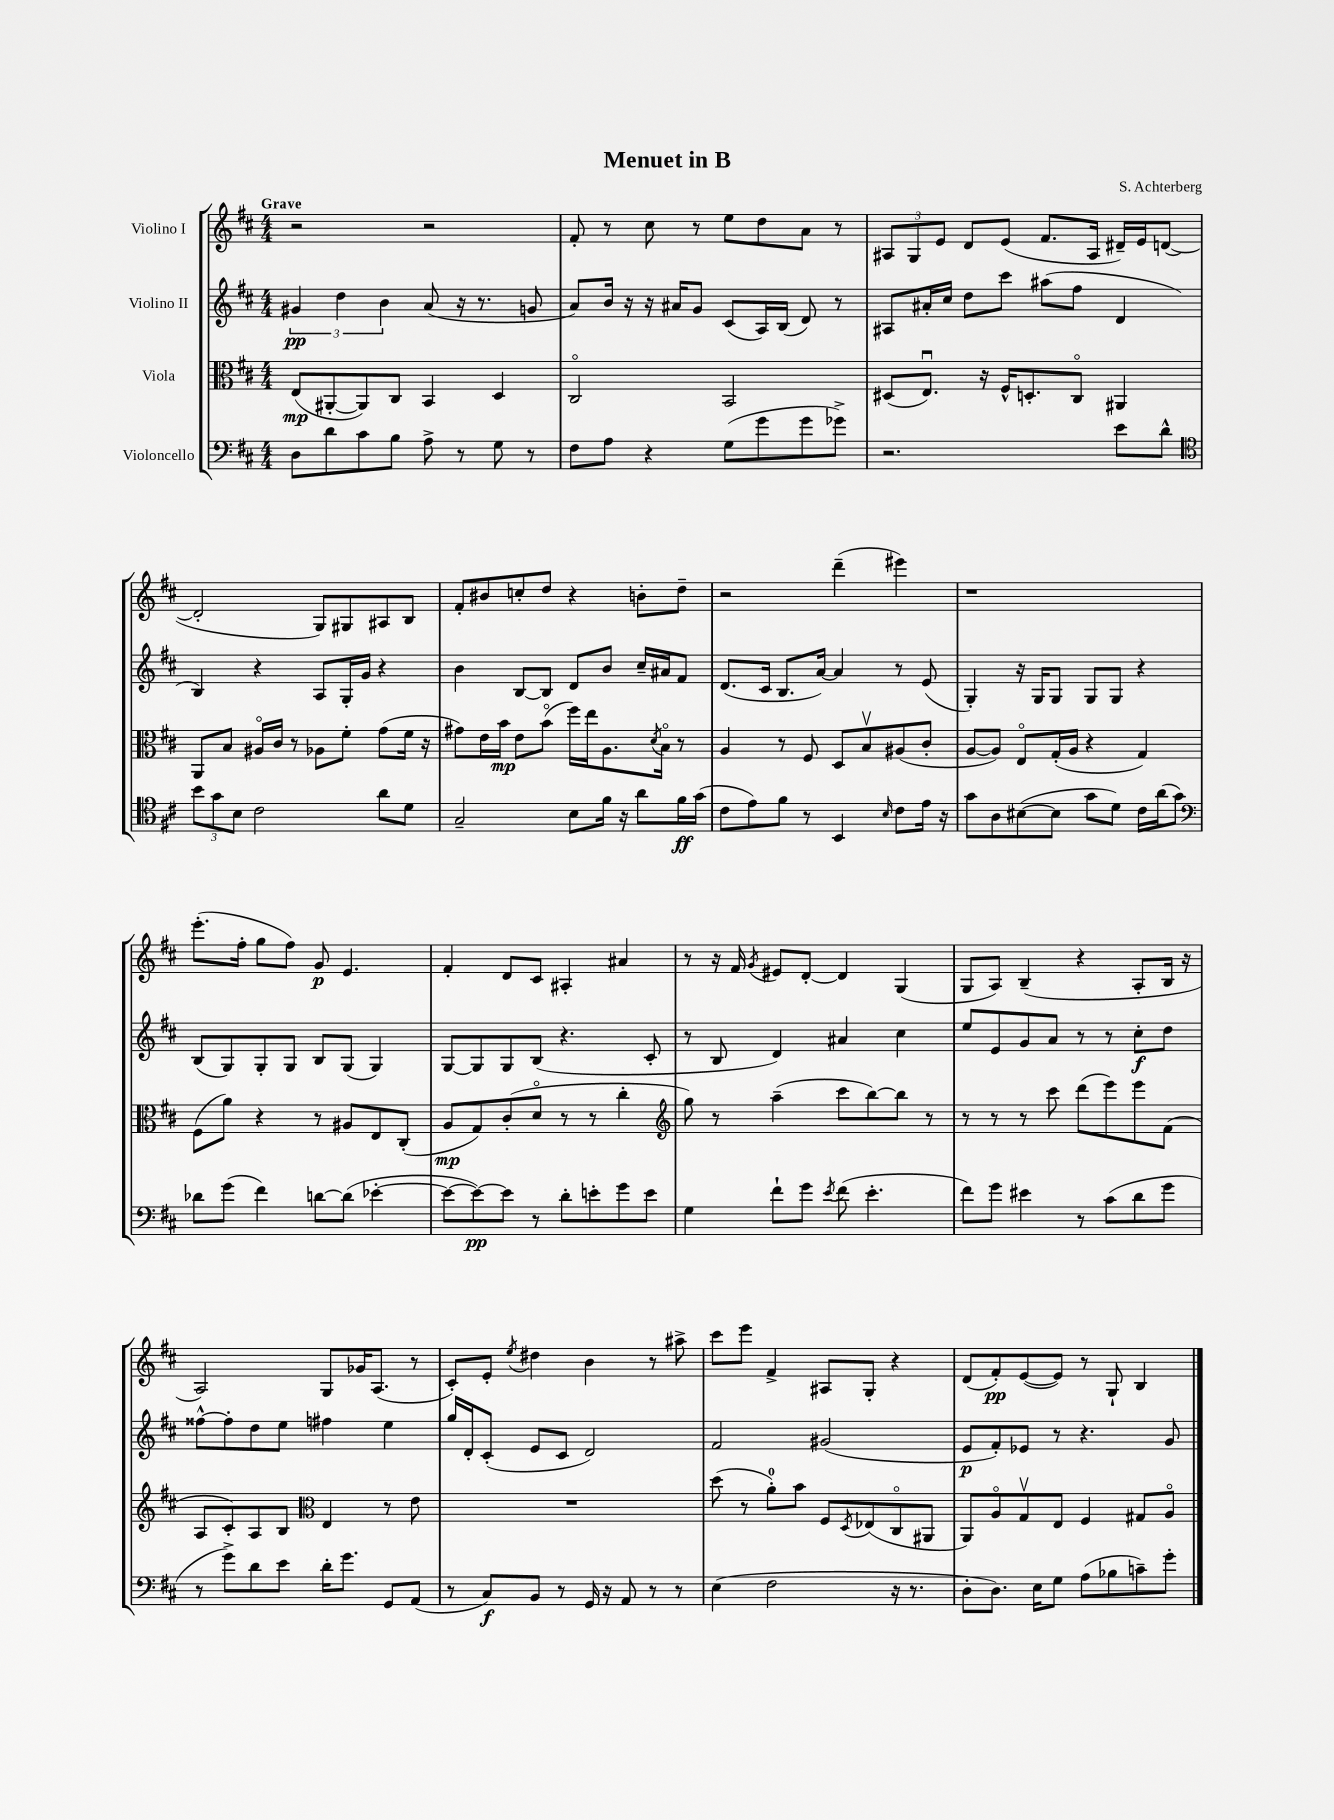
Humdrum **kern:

**kern	**dynam	**kern	**dynam	**kern	**dynam	**kern	**dynam
*part4	*part4	*part3	*part3	*part2	*part2	*part1	*part1
*staff4	*staff4	*staff3	*staff3	*staff2	*staff2	*staff1	*staff1
*I"Violoncello	*	*I"Viola	*	*I"Violino II	*	*I"Violino I	*
*clefF4	*	*clefC3	*	*clefG2	*	*clefG2	*
*k[f#c#]	*	*k[f#c#]	*	*k[f#c#]	*	*k[f#c#]	*
*M4/4	*	*M4/4	*	*M4/4	*	*M4/4	*
=1	=1	=1	=1	=1	=1	=1	=1
!	!	!	!	!	!	!LO:TX:a:B:t=Grave	!
8D\L	.	(8E/L	mp	6g#X/	pp	2r	.
8d\	.	[8AA#X'/	.	.	.	.	.
.	.	.	.	6dd\	.	.	.
8c#\	.	8AA#/])	.	.	.	.	.
.	.	.	.	6b\	.	.	.
8B\J	.	8C#/J	.	.	.	.	.
8A^\	.	4BB/	.	(8a/	.	2r	.
8r	.	.	.	16r	.	.	.
.	.	.	.	8.r	.	.	.
8G\	.	4D/	.	.	.	.	.
8r	.	.	.	8gn/	.	.	.
=2	=2	=2	=2	=2	=2	=2	=2
8F#\L	.	2C#/	.	8a/L)	.	8f#'/	.
8A\J	.	.	.	16b/Jk	.	8r	.
.	.	.	.	16r	.	.	.
4r	.	.	.	16r	.	8cc#\	.
.	.	.	.	16a#X/KL	.	.	.
.	.	.	.	8g/J	.	8r	.
(8G\L	.	2BB/	.	(8c#/L	.	8ee\L	.
8g\	.	.	.	16A/L)	.	8dd\	.
.	.	.	.	(16B/JJ	.	.	.
8g\	.	.	.	8d/)	.	8a\J	.
8g-X^\J)	.	.	.	8r	.	8r	.
=3	=3	=3	=3	=3	=3	=3	=3
2.r	.	(8D#X/L	.	8A#X/L	.	12A#X/L	.
.	.	.	.	.	.	12G/	.
.	.	8.Eu/J)	.	16a#X'/L	.	.	.
.	.	.	.	.	.	12e/J	.
.	.	.	.	16cc#/JJ	.	.	.
.	.	.	.	8dd\L	.	8d/L	.
.	.	16r	.	.	.	.	.
.	.	16F#^^/KL	.	8ccc#\J	.	(8e/J	.
.	.	8.Dn'/	.	.	.	.	.
.	.	.	.	(8aa#X\L	.	8.f#/L	.
.	.	8C#/J	.	8ff#\J	.	.	.
.	.	.	.	.	.	16A#/Jk	.
8e\L	.	4AA#X/	.	4d/	.	16d#X~/LL)	.
.	.	.	.	.	.	16e/J	.
8d^^\J	.	.	.	.	.	([8dn/J	.
!!LO:LB:g=z
=4	=4	=4	=4	=4	=4	=4	=4
*clefC4	*	*	*	*	*	*	*
12b\L	.	8AA/L	.	4B/)	.	2d'/]	.
12g\	.	.	.	.	.	.	.
.	.	8B/J	.	.	.	.	.
12B\J	.	.	.	.	.	.	.
2c#\	.	16A#X/LL	.	4r	.	.	.
.	.	16c#/JJ	.	.	.	.	.
.	.	8r	.	.	.	.	.
.	.	8A-X\L	.	8A/L	.	8G/L)	.
.	.	8f#'\J	.	16G'/L	.	8G#X/	.
.	.	.	.	16g/JJ	.	.	.
8a\L	.	(8g\L	.	4r	.	8A#X/	.
8d\J	.	16f#\Jk	.	.	.	8B/J	.
.	.	16r	.	.	.	.	.
=5	=5	=5	=5	=5	=5	=5	=5
2G~/	.	8g#X\L)	.	4b\	.	8f#'/L	.
.	.	16e\L	.	.	.	8b#X/	.
.	.	16b\JJ	mp	.	.	.	.
.	.	8e\L	.	[8B/L	.	8ccn'/	.
.	.	(8b\J	.	8B/J]	.	8dd/J	.
8B\L	.	16ff#\LL)	.	8d/L	.	4r	.
.	.	16ee\J	.	.	.	.	.
16f#\Jk	.	8.A\	.	8b/J	.	.	.
16r	.	.	.	.	.	.	.
8a\L	.	.	.	16cc#~/LL	.	8bn'\L	.
.	.	8qd/	.	.	.	.	.
.	.	16B\Jk	.	16a#X/J	.	.	.
16f#\L	ff	8r	.	8f#/J	.	8dd~\J	.
(16g\JJ	.	.	.	.	.	.	.
=6	=6	=6	=6	=6	=6	=6	=6
8c#\L	.	4A/	.	(8.d/L	.	2r	.
8e\)	.	.	.	.	.	.	.
.	.	.	.	16c#/Jk	.	.	.
8f#\J	.	8r	.	8.B/L	.	.	.
8r	.	8F#/	.	.	.	.	.
.	.	.	.	[16a/Jk)	.	.	.
4BB/	.	8D/L	.	4a/]	.	(4ddd~\	.
.	.	8Bv/	.	.	.	.	.
16qqB/	.	.	.	.	.	.	.
8c#\L	.	(8A#X/	.	8r	.	4eee#X\)	.
16e\Jk	.	8c#'/J	.	(8e/	.	.	.
16r	.	.	.	.	.	.	.
=7	=7	=7	=7	=7	=7	=7	=7
8g\L	.	[8A/L	.	4G'/)	.	1r	.
8A\	.	8A/J])	.	.	.	.	.
([8B#X\	.	8E/L	.	16r	.	.	.
.	.	.	.	16G/KL	.	.	.
8B#\J]	.	(16G'/L	.	8G/J	.	.	.
.	.	16A/JJ	.	.	.	.	.
8g\L	.	4r	.	8G/L	.	.	.
8d\J)	.	.	.	8G/J	.	.	.
16c#\LL	.	4G/)	.	4r	.	.	.
(16a\J	.	.	.	.	.	.	.
8g\J)	.	.	.	.	.	.	.
!!LO:LB:g=z
=8	=8	=8	=8	=8	=8	=8	=8
*clefF4	*	*	*	*	*	*	*
8d-X\L	.	(8F#\L	.	(8B/L	.	(8.eee'\L	.
(8g\J	.	8a\J)	.	8G/)	.	.	.
.	.	.	.	.	.	16ff#'\Jk	.
4f#\)	.	4r	.	8G'/	.	8gg\L	.
.	.	.	.	8G/J	.	8ff#\J)	.
[8dn\L	.	8r	.	8B/L	.	8g/	p
(8d\J]	.	8A#X/L	.	(8G/J	.	4.e/	.
[4e-X'\	.	8E/	.	4G/)	.	.	.
.	.	(8C#'/J	.	.	.	.	.
=9	=9	=9	=9	=9	=9	=9	=9
8e-\L_	.	8A/L	mp	[8G/L	.	4f#'/	.
8e-\_)	pp	8G/)	.	8G/]	.	.	.
8e-\J]	.	(8c#'/	.	8G/	.	8d/L	.
8r	.	8d/J	.	(8B/J	.	8c#/J	.
8d'\L	.	8r	.	4.r	.	4A#X'/	.
8en'\	.	8r	.	.	.	.	.
8g\	.	4cc#'\	.	.	.	4a#X/	.
8e\J	.	.	.	8c#'/	.	.	.
=10	=10	=10	=10	=10	=10	=10	=10
*	*	*clefG2	*	*	*	*	*
4G\	.	8gg\)	.	8r	.	8r	.
.	.	8r	.	8B/	.	16r	.
.	.	.	.	.	.	16f#/	.
.	.	.	.	.	.	8qg/	.
8f#`\L	.	(4aa~\	.	4d/)	.	8e#X/L	.
8g\J	.	.	.	.	.	[8d'/J	.
8qe/	.	.	.	.	.	.	.
(8f#\	.	8ccc#\L	.	4a#X/	.	4d/]	.
4.e'\	.	[8bb\)	.	.	.	.	.
.	.	8bb\J]	.	4cc#\	.	(4G/	.
.	.	8r	.	.	.	.	.
=11	=11	=11	=11	=11	=11	=11	=11
8f#\L)	.	8r	.	8ee/L	.	8G/L	.
8g\J	.	8r	.	8e/	.	8A/J)	.
4e#X\	.	8r	.	8g/	.	(4B~/	.
.	.	8ccc#\	.	8a/J	.	.	.
8r	.	(8ddd\L	.	8r	.	4r	.
(8c#\L	.	8eee\)	.	8r	.	.	.
8d\	.	8eee\	.	8cc#'\L	f	8A'/L	.
8g\J	.	(8f#\J	.	8dd\J	.	16B/Jk	.
.	.	.	.	.	.	16r	.
!!LO:LB:g=z
=12	=12	=12	=12	=12	=12	=12	=12
8r	.	8A/L	.	[8ff##X^^\L	.	2A/)	.
8g^\L)	.	8c#'/)	.	8ff##'\]	.	.	.
8d\	.	8A/	.	8dd\	.	.	.
8e\J	.	8B/J	.	8ee\J	.	.	.
*	*	*clefC3	*	*	*	*	*
16d'\KL	.	4E/	.	4ff#X\	.	8G/L	.
8.g\J	.	.	.	.	.	.	.
.	.	.	.	.	.	16g-X/K	.
.	.	.	.	.	.	(8.A/J	.
8GG/L	.	8r	.	4ee\	.	.	.
(8AA/J	.	8e\	.	.	.	8r	.
=13	=13	=13	=13	=13	=13	=13	=13
8r	.	1r	.	16gg/LL	.	8c#'/L)	.
.	.	.	.	16d'/J	.	.	.
8C#/L)	f	.	.	(8c#'/J	.	8e'/J	.
.	.	.	.	.	.	8qee/	.
8BB/J	.	.	.	8e/L	.	4dd#X\	.
8r	.	.	.	8c#/J	.	.	.
16GG/	.	.	.	2d/)	.	4b\	.
16r	.	.	.	.	.	.	.
8AA/	.	.	.	.	.	.	.
8r	.	.	.	.	.	8r	.
8r	.	.	.	.	.	8aa#X^\	.
=14	=14	=14	=14	=14	=14	=14	=14
(4E\	.	(8dd\	.	2f#/	.	8ccc#\L	.
.	.	8r	.	.	.	8eee\J	.
2F#\	.	8a'\L)	.	.	.	4f#^/	.
.	.	8b\J	.	.	.	.	.
.	.	8F#/L	.	(2g#X/	.	8A#X/L	.
.	.	8qD/	.	.	.	.	.
.	.	(8E-X/	.	.	.	8G'/J	.
16r	.	8C#/	.	.	.	4r	.
8.r	.	.	.	.	.	.	.
.	.	8AA#X/J	.	.	.	.	.
=15	=15	=15	=15	=15	=15	=15	=15
8D'\L	.	8AA/L)	.	8e/L	p	(8d/L	.
8.D\J)	.	8A/	.	8f#'/)	.	8f#'/)	pp
.	.	8Gv/	.	8e-X/J	.	([8e/	.
16E\KL	.	.	.	.	.	.	.
8G\J	.	8E/J	.	8r	.	8e/J])	.
(8A\L	.	4F#/	.	4.r	.	8r	.
8B-X\	.	.	.	.	.	8G`/	.
8cn~\)	.	8G#X/L	.	.	.	4B/	.
8g'\J	.	8A/J	.	8g/	.	.	.
==	==	==	==	==	==	==	==
*-	*-	*-	*-	*-	*-	*-	*-
